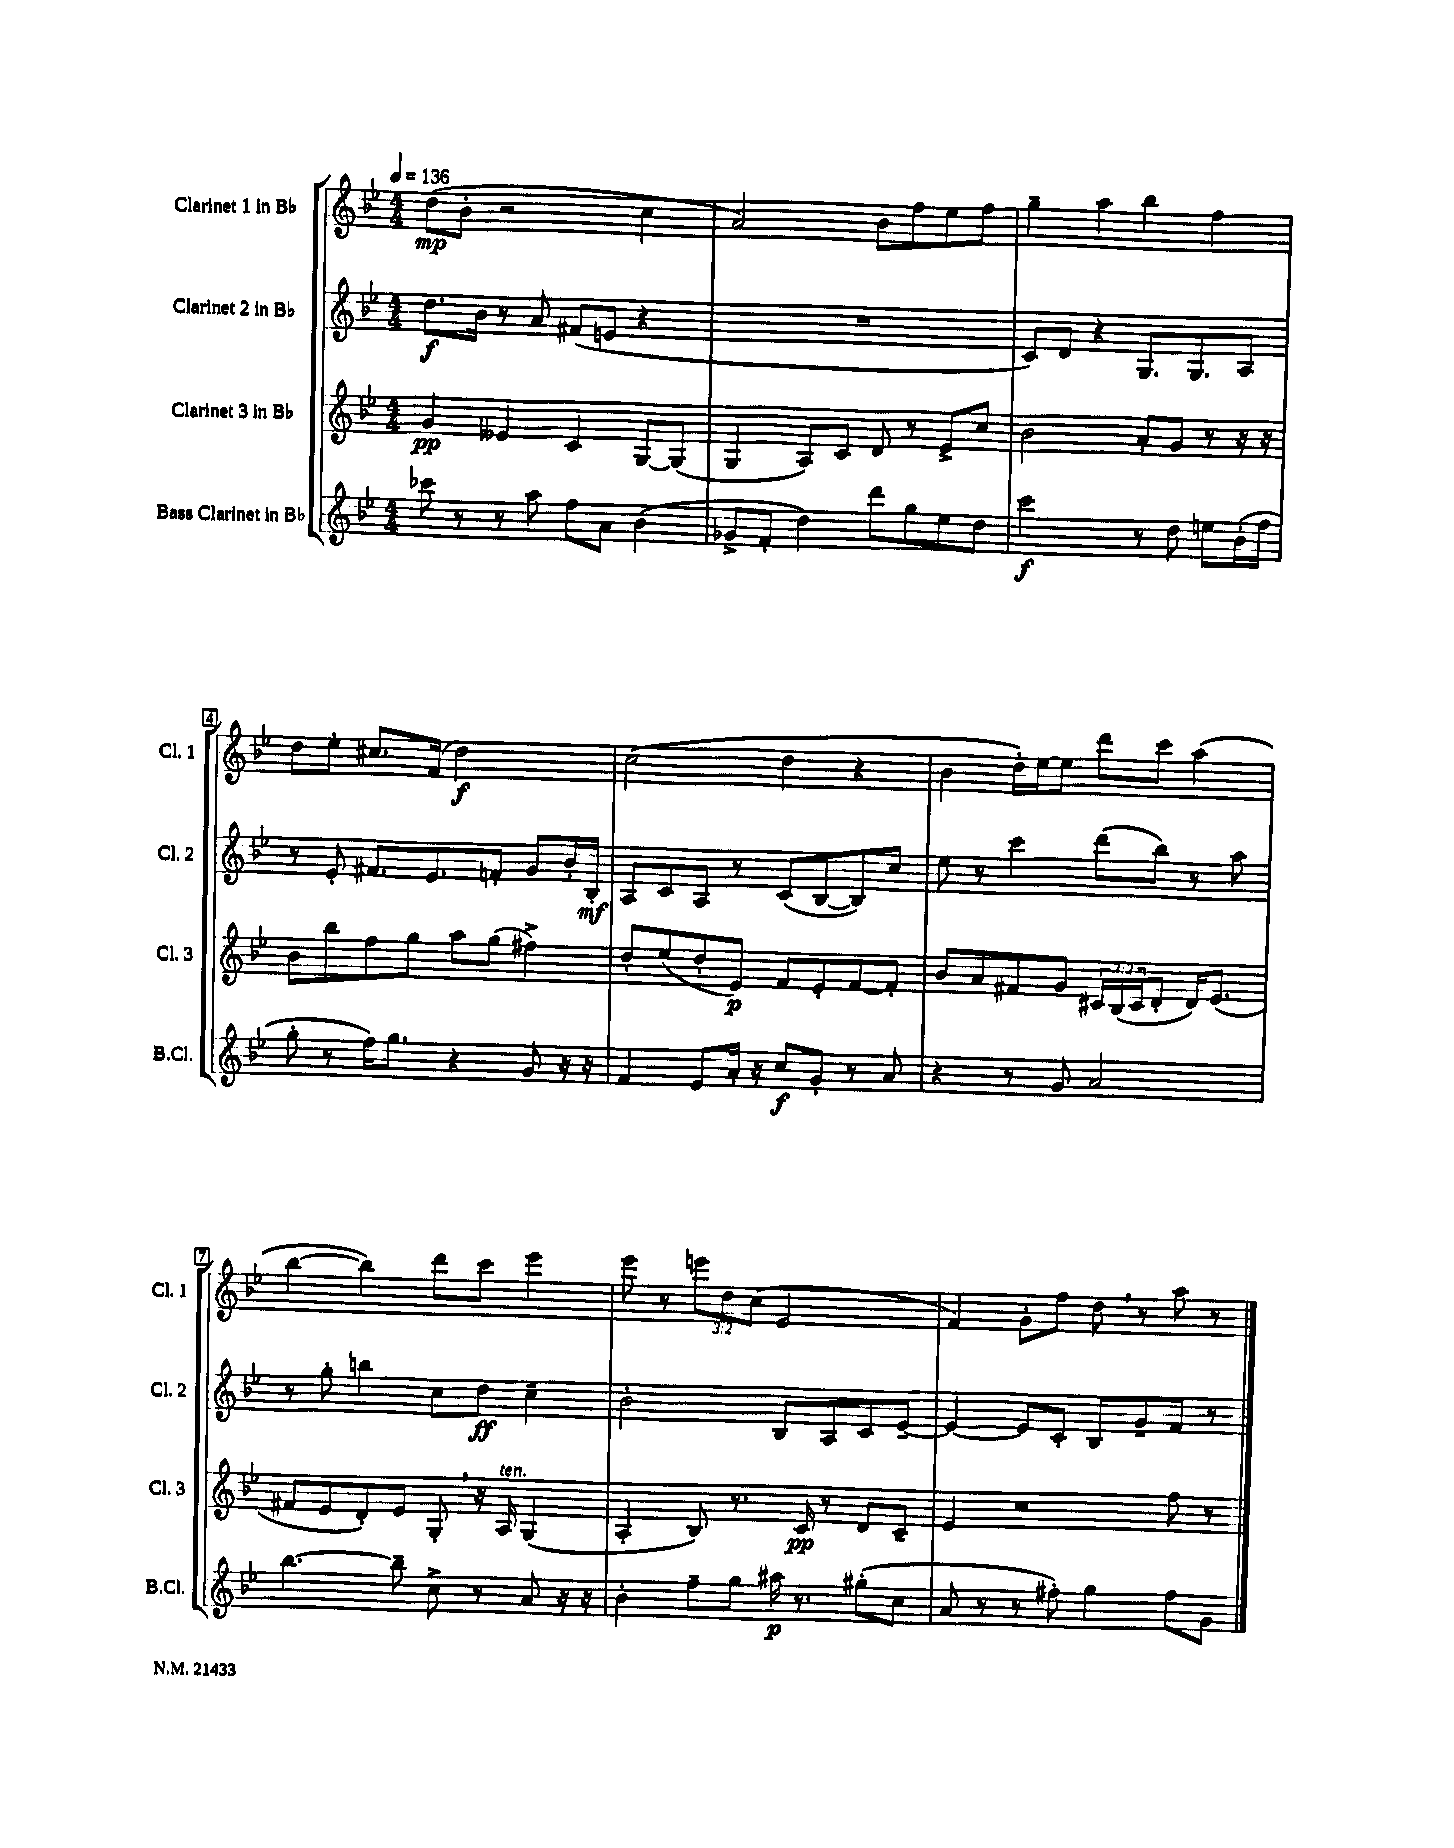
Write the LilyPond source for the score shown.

<<
\new StaffGroup <<
\new Staff = "s0" \with { instrumentName = "Clarinet 1 in Bb" shortInstrumentName = "Cl. 1" } {
    \clef treble \key bes \major \numericTimeSignature \time 4/4 \override Staff.TupletNumber.text = #tuplet-number::calc-fraction-text \tempo 4 = 136
    d''8\mp( bes'8-. r2 c''4 |
    a'2) bes'8 f''8 ees''8 f''8 |
    g''4-- a''4 bes''4 f''4 |
    d''8 ees''8-. cis''8. f'16( d''2\f) |
    c''2( d''4 r4 |
    bes'4 d''16-.) ees''16~ ees''8 d'''8 c'''8 a''4( |
    bes''4~ bes''4) d'''8 c'''8 ees'''4 |
    ees'''8 r8 \tuplet 3/2 { e'''8 d''8 c''8( } ees'2 |
    f'4) g'8-. f''8 d''8 \breathe r8 a''8 r8 \bar "|." |
}
\new Staff = "s1" \with { instrumentName = "Clarinet 2 in Bb" shortInstrumentName = "Cl. 2" } {
    \clef treble \key bes \major \numericTimeSignature \time 4/4
    d''8.\f bes'16 r8 a'8 fis'8( e'8 r4 |
    R1 |
    c'8) d'8 r4 g8. g8. a8 |
    r8 ees'8-. fis'8. ees'8. f'8-. g'8 bes'16-. bes16-.\mf |
    a8 c'8 a8 r8 c'8( bes8~ bes8) c''8 |
    ees''8 r8 c'''4 d'''8( bes''8) r8 a''8 |
    r8 g''8-. b''4 c''8 d''8\ff c''4-- |
    bes'2-. bes8 a8 c'8 ees'8~-- |
    ees'4~ ees'8 c'8-. bes8 g'8-- f'8 r8 \bar "|." |
}
\new Staff = "s2" \with { instrumentName = "Clarinet 3 in Bb" shortInstrumentName = "Cl. 3" } {
    \clef treble \key bes \major \numericTimeSignature \time 4/4 \override Staff.TupletNumber.text = #tuplet-number::calc-fraction-text
    g'4\pp eeses'4 c'4 g8~ g8( |
    g4 a8) c'8 d'8 r8 ees'8-> c''8 |
    bes'2 a'8-. g'8 r8 r16 r16 |
    bes'8 bes''8 f''8 g''8 a''8 g''8( fis''4->) |
    d''8-. ees''8( d''8-. ees'8\p) f'8 ees'8-. f'8~ f'8-. |
    bes'8 a'8 fis'8 g'8 \tuplet 3/2 { cis'16 bes16( cis'16 } d'8-. d'16) ees'8.( |
    fis'8 ees'8 d'8-.) ees'8 g8-. \breathe r16 a16^\markup { \italic "ten." } g4( |
    a4-. bes8) r8. c'16\pp r8 d'8 c'8-- |
    ees'4 r2 f''8 r8 \bar "|." |
}
\new Staff = "s3" \with { instrumentName = "Bass Clarinet in Bb" shortInstrumentName = "B.Cl." } {
    \clef treble \key bes \major \numericTimeSignature \time 4/4
    ces'''8 r8 r8 a''8 f''8 a'8 bes'4( |
    ges'8-> f'8-. d''4) d'''8 g''8 ees''8 d''8 |
    c'''2\f r8 d''8 e''8 bes'16-.( f''16 |
    g''8-. r8 f''16) g''8. r4 g'8 r16 r16 |
    f'4 ees'8 a'16-. r16 c''8\f g'8-. r8 a'8 |
    r4 r8 g'8 a'2 |
    bes''4.~ bes''8-- c''8-> r8 a'8 r16 r16 |
    bes'4-. f''8-- g''8 ais''16\p r8. gis''8-.( c''8 |
    a'8 r8 r8 fis''8-.) g''4 fis''8 g'8 \bar "|." |
}
>>
>>
\layout { \context { \Score \override BarNumber.stencil = #(make-stencil-boxer 0.1 0.3 ly:text-interface::print) } }
